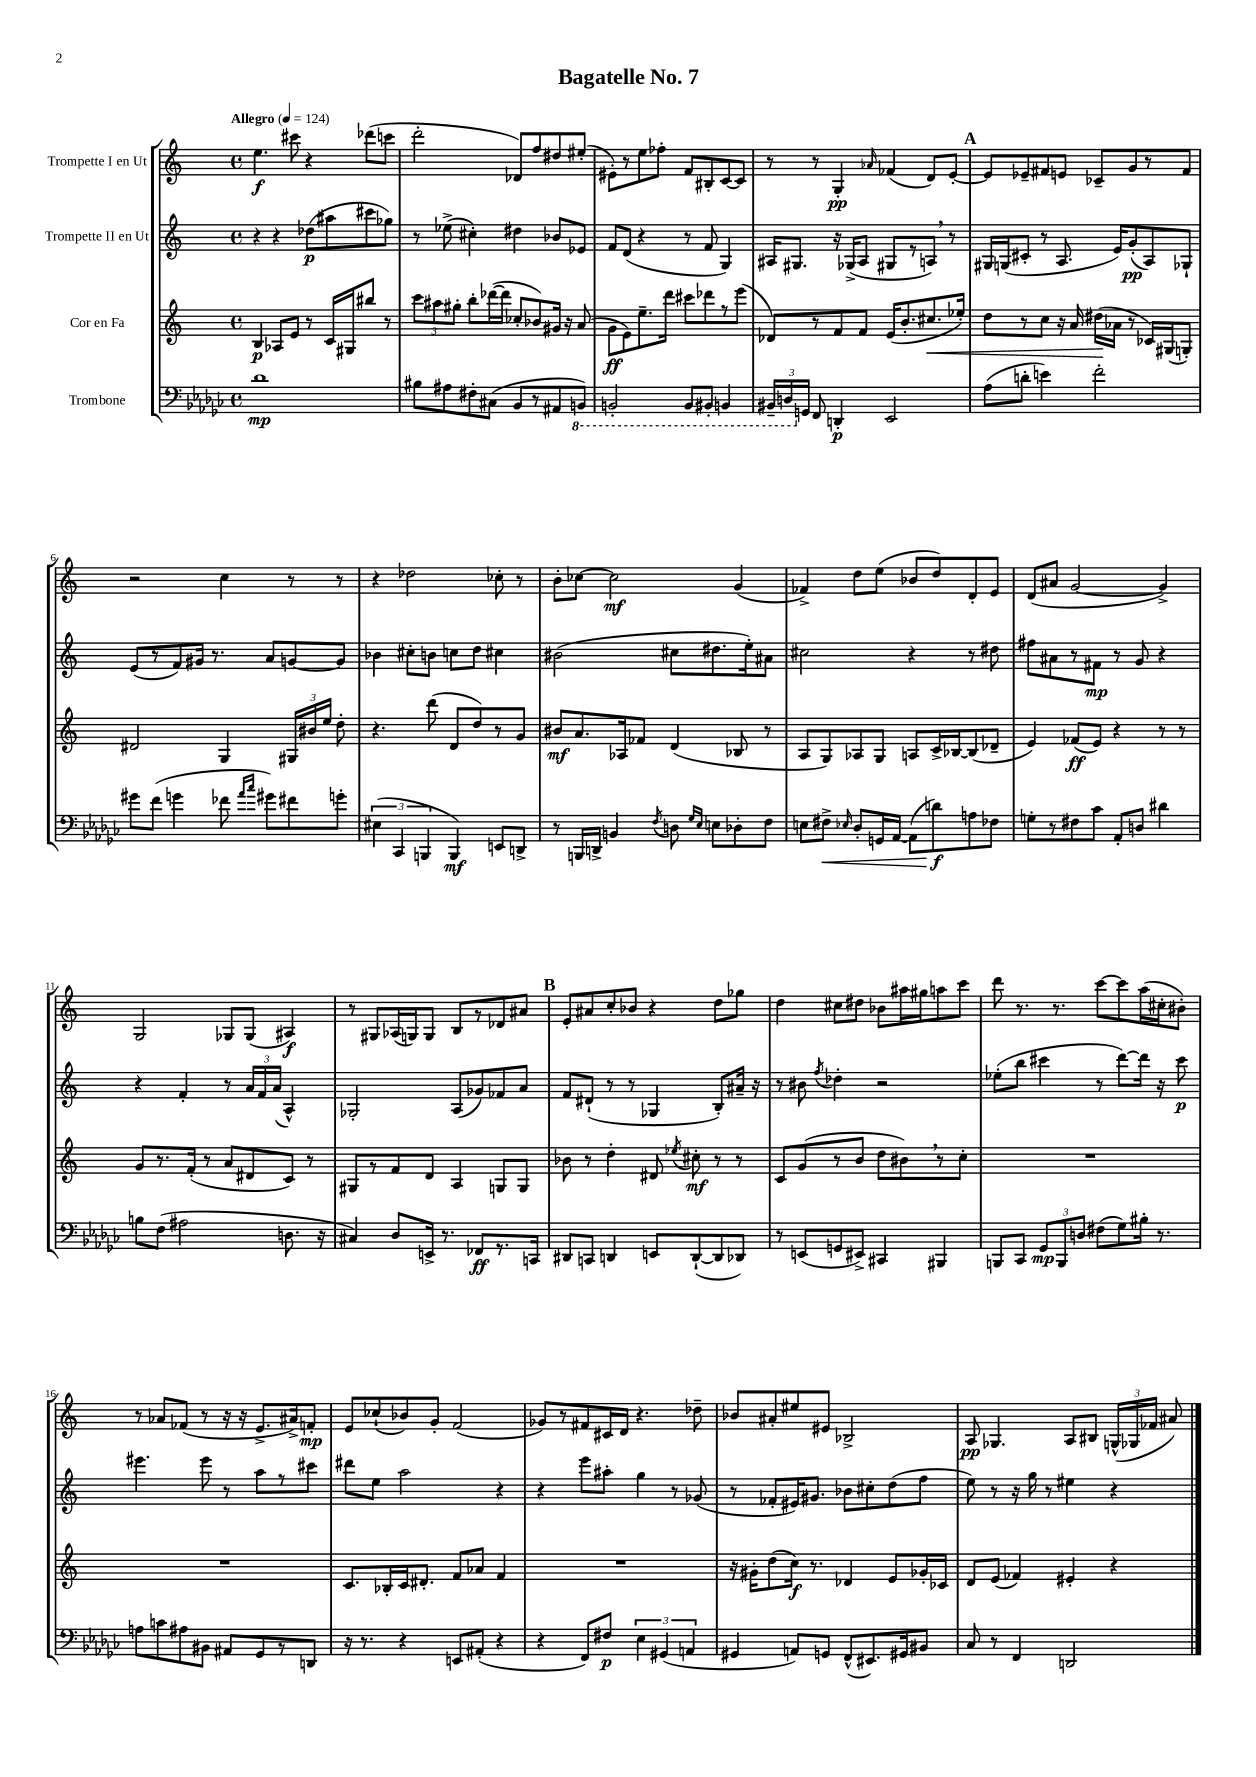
\header { title = "Bagatelle No. 7" }
<<
\new StaffGroup <<
\new Staff = "s0" \with { instrumentName = "Trompette I en Ut" } {
    \clef treble \key c \major \defaultTimeSignature \time 4/4 \tempo "Allegro" 4 = 124
    \autoBeamOff e''4.\f cis'''8 r4 des'''8[( c'''8] |
    d'''2-. des'8[) f''8 dis''8 eis''8]-.( |
    eis'8[-.) r8 e''8 fes''8]-. f'8[ bis8-. c'8~ c'8] |
    r8 r8 g4-.\pp \grace { aes'16 } fes'4( d'8[) e'8]~-. |
    \mark \markup { \bold "A" } e'8[ ees'8-- fis'8 e'8] ces'8[-- g'8 r8 fis'8] |
    r2 c''4 r8 r8 |
    r4 des''2 ces''8-. r8 |
    b'8[-. ces''8]~ ces''2\mf g'4( |
    fes'4->) d''8[ e''8]( bes'8[ d''8) d'8-. e'8] |
    d'8[( ais'8] g'2~ g'4->) |
    g2 ges8[ ges8]( ais4\f) |
    r8 gis8[ aes16( g16) g8] b8[ r8 des'8 ais'8] |
    \mark \markup { \bold "B" } e'8[-. ais'8 c''8-. bes'8] r4 d''8[ ges''8] |
    d''4 cis''8[ dis''8] bes'8[ ais''16 gis''16 a''8 c'''8] |
    d'''8 r8. r8. c'''8[~ c'''8 a''16( cis''16-. bis'8]-.) |
    r8 aes'8[ fes'8]( r8 r16 r16 e'8.[-> ais'16->) f'8]-.\mp |
    e'8[ ces''8-!( bes'8) g'8]-. f'2( |
    ges'8[) r8 fis'8 cis'16 d'16] r4. des''8-- |
    bes'8[ ais'8-. eis''8 eis'8] bes2-> |
    a8\pp ges4. a8[ bis8] \tuplet 3/2 { g16[-^( ges16 fes'16] } ais'8) \bar "|." |
}
\new Staff = "s1" \with { instrumentName = "Trompette II en Ut" } {
    \clef treble \key c \major \defaultTimeSignature \time 4/4
    \autoBeamOff r4 r4 des''8[\p( ais''8 cis'''8 ges''8]) |
    r8 ees''8->( cis''4-.) dis''4 bes'8[ ees'8] |
    f'8[ d'8]( r4 r8 f'8 g4) |
    ais16[ gis8.] r16 ges16[->( ais8] gis8[ r8 a8]) \breathe r8 |
    \mark \markup { \bold "A" } gis16[ g16( cis'8]-. r8 a8. e'16[) g'8-.\pp( a8) ges8]-! |
    e'8[( r8 f'8) gis'16] r8. a'8[ g'8~ g'8] |
    bes'4 cis''8[-. b'8] c''8[ d''8] cis''4 |
    bis'2( cis''8[ dis''8. e''16-.) ais'8] |
    cis''2 r4 r8 dis''8 |
    fis''8[ ais'8 r8 fis'8]\mp r8 g'8 r4 |
    r4 f'4-. r8 \tuplet 3/2 { a'16[ f'16 a'16]( } a4-^) |
    ges2-. a8[( ges'8) fes'8 a'8] |
    \mark \markup { \bold "B" } f'8[ dis'8]-!( r8 r8 ges4 b8[-.) ais'16]-- r16 |
    r8 bis'8 \acciaccatura { f''8 } des''4-. r2 |
    ees''8[-.( b''8] cis'''4 r8 d'''8[~) d'''16] r16 cis'''8\p |
    eis'''4. eis'''8 r8 a''8[ r8 cis'''8] |
    dis'''8[ e''8] a''2 r4 |
    r4 e'''8[ ais''8]-. g''4 r8 ges'8( |
    r8 fes'8[-. eis'16) gis'8.] bes'8[ cis''8-. d''8( f''8] |
    e''8) r8 r16 g''16 r8 eis''4 r4 \bar "|." |
}
\new Staff = "s2" \with { instrumentName = "Cor en Fa" } {
    \clef treble \key c \major \defaultTimeSignature \time 4/4
    \autoBeamOff b4\p aes8[ e'8] r8 c'16[ gis16 bis''8] r8 |
    \tuplet 3/2 { c'''8[ ais''8 gis''8]-. } b''8[-. des'''16~( des'''16] ces''8[-. bes'8) gis'16] r16 a'8( |
    g'8[\ff e'8) e''8.-- d'''16] cis'''8[ des'''8 r8 e'''8]( |
    des'8[) r8 f'8 f'8] e'16[( b'8.-. cis''8.\< ees''16]-.) |
    \mark \markup { \bold "A" } d''8[ r8 c''8] r16 a'16 dis''16[\!( aes'16] r8 ces'16[) gis16( g8]-.) |
    dis'2 g4 \tuplet 3/2 { gis16[ bis'16 e''16] } d''8-. |
    r4. d'''8( d'8[ d''8) r8 g'8] |
    bis'8[\mf a'8. aes16 fes'8] d'4( bes8 r8 |
    a8[ g8) aes8 g8] a8[ c'16-> bes16~ bes8( des'8]-- |
    e'4) fes'8[\ff( e'8]) r4 r8 r8 |
    g'8[ r8. f'16]-.( r8 a'8[ dis'8 c'8]) r8 |
    gis8[ r8 f'8 d'8] a4 g8[ g8] |
    \mark \markup { \bold "B" } bes'8 r8 d''4-. dis'8 \acciaccatura { ees''8 } cis''8-.\mf r8 r8 |
    c'8[ g'8( r8 b'8] d''8[ bis'8) \breathe r8 c''8]-. |
    R1 |
    R1 |
    c'8.[ bes16-. c'16 dis'8.]-. f'8[ aes'8] f'4 |
    R1 |
    r16 gis'16[-. d''8( c''16]\f) r8. des'4 e'8[ ges'16-. ces'16] |
    d'8[ e'8]( fes'4) eis'4-. r4 \bar "|." |
}
\new Staff = "s3" \with { instrumentName = "Trombone" } {
    \clef bass \key ges \major \defaultTimeSignature \time 4/4
    \autoBeamOff des'1\mp |
    bis8[ ais8 fis8-. cis8]( bes,8[ r8 ais,8 \ottava #-1 b,,8]) |
    b,,2-. b,,8[ bis,,8]-. b,,4 |
    \tuplet 3/2 { bis,,16[-- d,16 \ottava #0 g,16] } f,8 d,!4-.\p ees,2 |
    \mark \markup { \bold "A" } aes8[( d'8]-. e'4) f'2-. |
    gis'8[ f'8]( g'4 fes'8 \grace { aes'16[ ces''16] } gis'8[) fis'8 g'8]-. |
    \tuplet 3/2 { eis4( ces,4 b,,4 } b,,4\mf) e,8[ d,8]-> |
    r8 b,,16[ d,16]-> b,4 \acciaccatura { f8 } d8 \grace { ges16[ ees16] } e8[ des8-. f8] |
    e8[ fis8]->\< \grace { ees16 } des8[-. g,16 aes,16]~ aes,8[( d'8\f\!) a8 fes8] |
    g8[-. r8 fis8 ces'8] aes,8[-. d8] dis'4 |
    b8[ f8]( ais2 d8. r16 |
    cis4) des8[ e,16]-> r8. fes,8[\ff r8. c,16] |
    \mark \markup { \bold "B" } dis,8[ c,8] d,4 e,8[ d,8~-!( d,8 des,8]) |
    r8 e,8[( g,8 eis,8]->) cis,4 bis,,4 |
    b,,8[ ces,8] \tuplet 3/2 { ges,8[\mp b,,8 d8] } fis8[( ges8) bis16]-. r8. |
    a8[ c'8 ais8 bis,8] ais,8[ ges,8 r8 d,8] |
    r16 r8. r4 e,8[ ais,8]-.( r4 |
    r4 f,8[) fis8]\p \tuplet 3/2 { ees4 gis,4( a,4 } |
    gis,4 a,8[) g,8] f,8[-^( eis,8.) gis,16 bis,8] |
    ces8 r8 f,4 d,2 \bar "|." |
}
>>
>>
